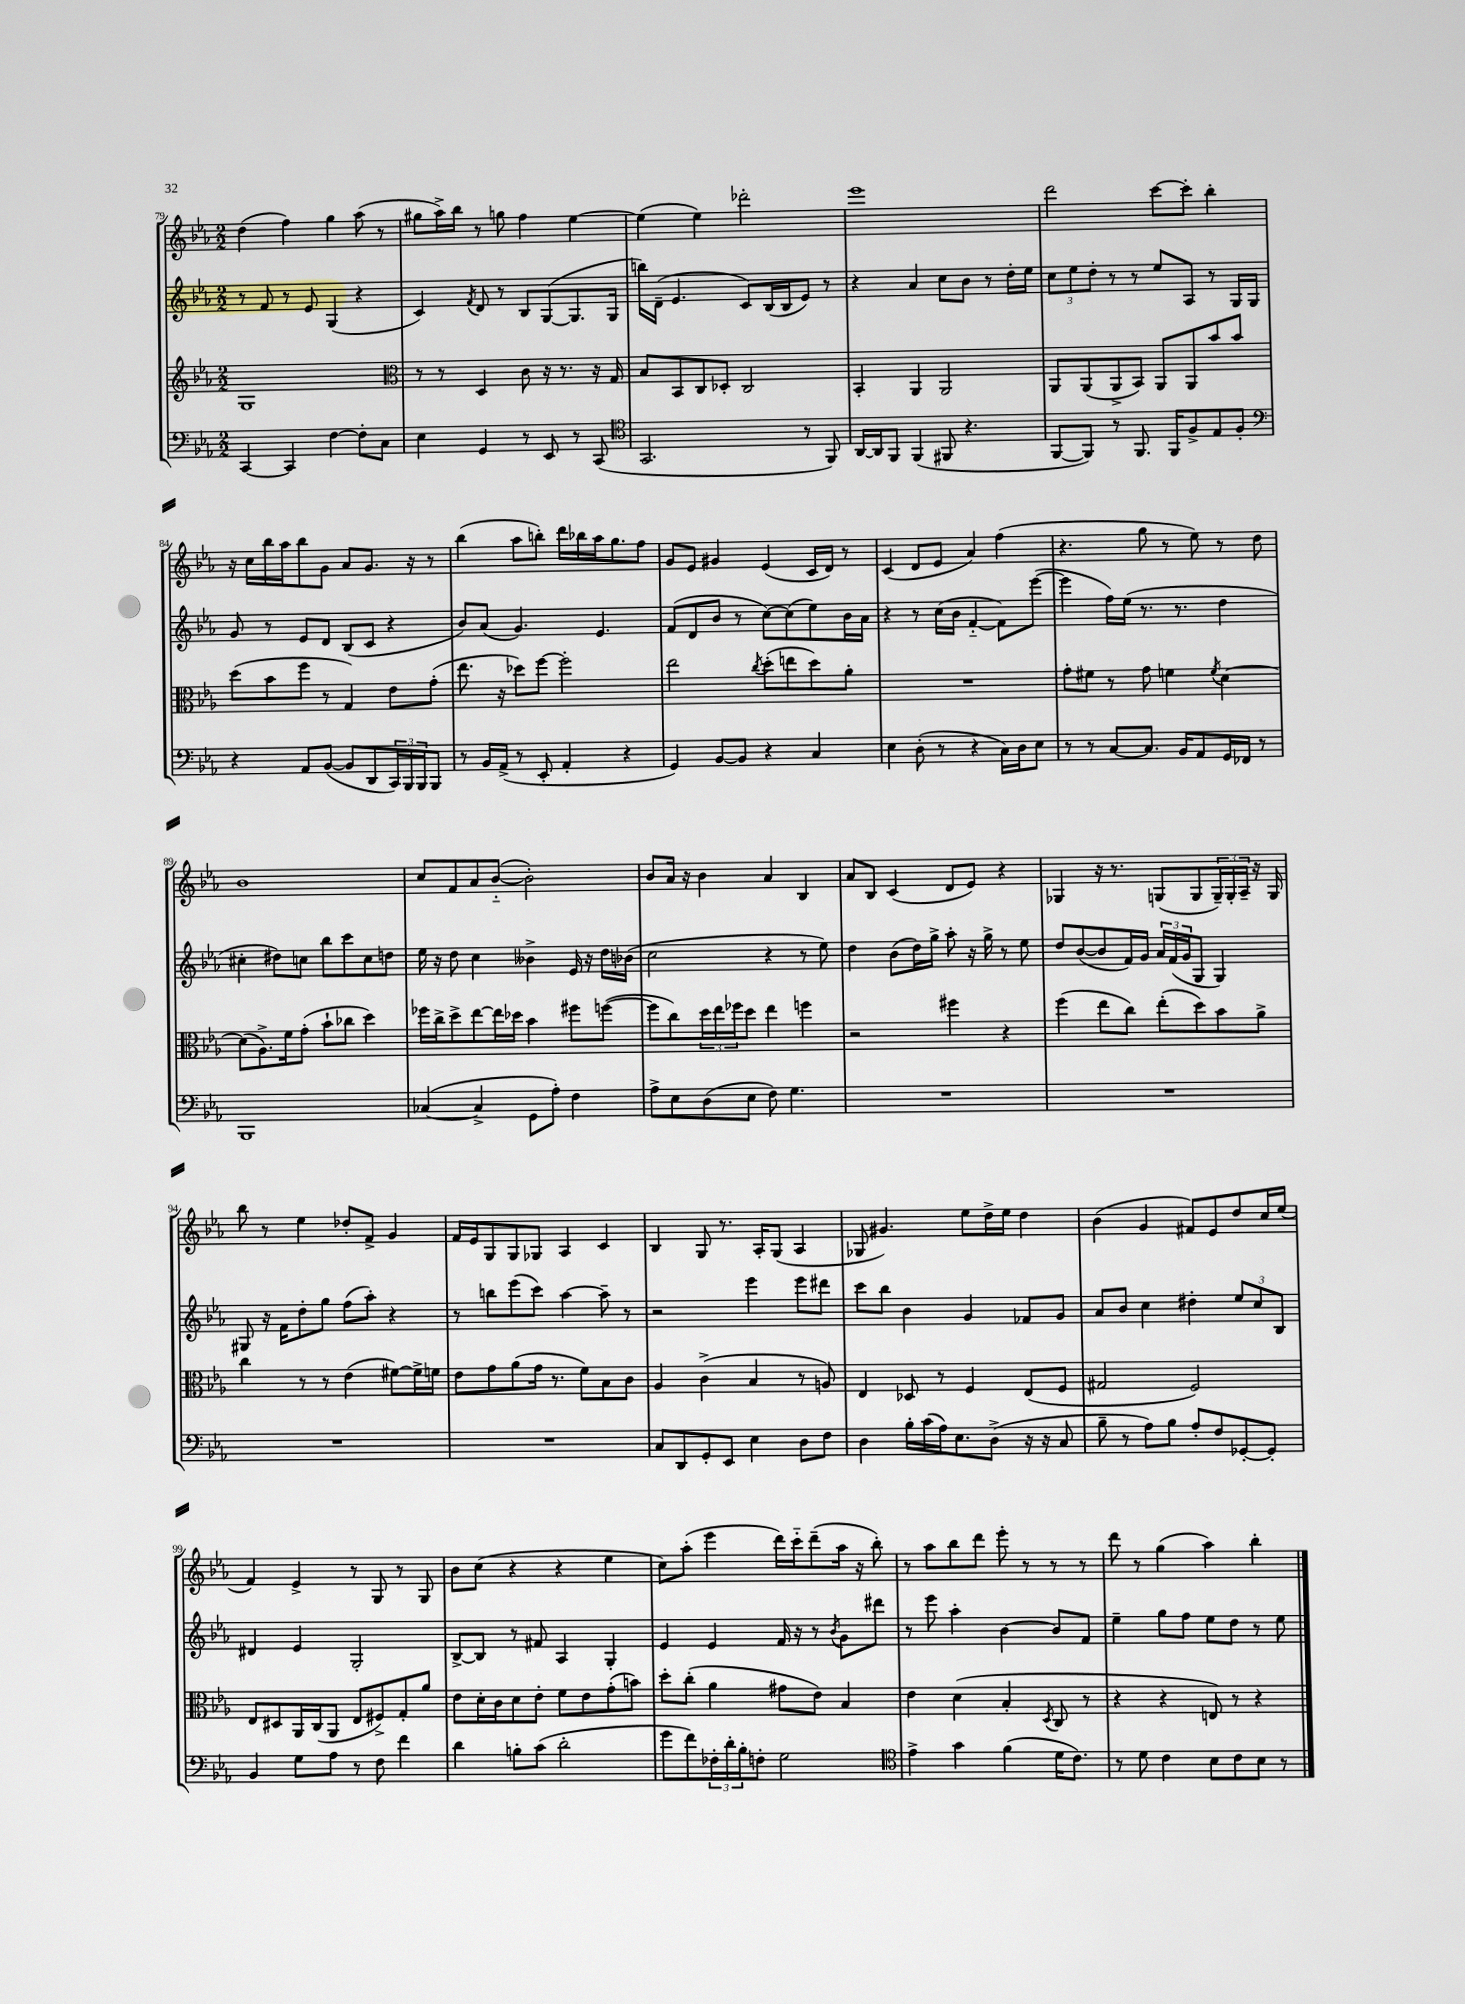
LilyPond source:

<<
\new StaffGroup <<
\new Staff = "s0" {
    \clef treble \key ees \major \numericTimeSignature \time 2/2
    d''4( f''4) g''4 aes''8( r8 |
    gis''8 aes''16->) bes''16 r8 g''8 f''4 ees''4~ |
    ees''4( ees''4) des'''2-. |
    ees'''1 |
    d'''2 c'''8~ c'''8-. bes''4-. |
    r16 c''16 bes''16 aes''16 bes''8 g'8 aes'8 g'8. r16 r8 |
    bes''4( aes''8 b''8-.) d'''16 bes''16 aes''16 g''8. f''8 |
    g'8 ees'8 gis'4 ees'4( c'16 d'16) r8 |
    c'4( d'8 ees'8 aes'4) f''4( |
    r4. g''8 r8 ees''8) r8 d''8 |
    bes'1 |
    c''8 f'8 aes'8 bes'8~-_( bes'2-.) |
    bes'8 aes'16 r16 bes'4 aes'4 bes4 |
    aes'8 bes8 c'4( d'8 ees'8) r4 |
    ges4 r16 r8. g8( g8 \tuplet 3/2 { g16--) g16-. aes16-- } r16 g16 |
    bes''8 r8 ees''4 des''8-. f'8-> g'4 |
    f'16 ees'16 g8 g8 ges8 aes4 c'4 |
    bes4 g8 r8. aes16-. g8( aes4 |
    ges8 gis'4.) ees''8 d''16-> ees''16 d''4 |
    bes'4( g'4 fis'8) ees'8 d''8 c''16 ees''16( |
    f'4) ees'4-> r8 g8 r8 g8 |
    bes'8 c''8( r4 r4 ees''4 |
    c''8) aes''8-.( ees'''4 d'''16) c'''16-_ d'''8--( aes''16 r16 bes''8-.) |
    r8 aes''8 bes''8 d'''8 ees'''8-. r8 r8 r8 |
    d'''8 r8 g''4( aes''4) bes''4-. \bar "|." |
}
\new Staff = "s1" {
    \clef treble \key ees \major \numericTimeSignature \time 2/2
    r8 f'8 r8 ees'8 g4( r4 |
    c'4) \acciaccatura { f'8 } d'8 r8 bes8 g8~( g8. g16 |
    b''16) d'16--( ees'4. c'8) bes16( bes16 ees'8) r8 |
    r4 aes'4 c''8 bes'8 r8 d''16-. ees''16 |
    \tuplet 3/2 { c''8 ees''8 d''8-. } r8 r8 ees''8 aes8 r8 g16 g16 |
    g'8 r8 ees'8 d'8 bes8( c'8 r4 |
    bes'8) aes'8( g'4.) ees'4. |
    f'8( d'8 bes'8 r8 c''8~) c''8( ees''8) bes'16 aes'16 |
    r4 r8 c''16( bes'16 f'4~-_ f'8) ees'''8~( |
    ees'''4 f''16) ees''16( r8. r8. d''4 |
    cis''4-. dis''8) c''8 bes''8 c'''8 c''8 d''8 |
    ees''16 r16 d''8 c''4 beses'4-> ees'16 r16 d''16 bes'16( |
    c''2 r4 r8 ees''8) |
    d''4 bes'8( d''16) g''16-> aes''8-. r16 g''16-> r8 ees''8 |
    d''8 bes'8~( bes'8 f'16) g'16 \tuplet 3/2 { aes'16 f'16( g'16 } g8 g4) |
    gis8 r16 f'16 d''8-. g''8 f''8( aes''8-.) r4 |
    r8 b''8 ees'''8( c'''8) aes''4~ aes''8-- r8 |
    r2 ees'''4 ees'''8 dis'''8 |
    c'''8 bes''8 bes'4 g'4 fes'8 g'8 |
    aes'8 bes'8 c''4 dis''4-. \tuplet 3/2 { ees''8 c''8 bes8 } |
    dis'4 ees'4 g2-. |
    bes8~-> bes8 r8 fis'8 aes4 g4-. |
    ees'4 ees'4 f'16 r16 r8 \acciaccatura { bes'8 } g'8 dis'''8 |
    r8 ees'''8 aes''4-. bes'4~ bes'8 f'8 |
    ees''4-- g''8 f''8 ees''8 d''8 r8 ees''8 \bar "|." |
}
\new Staff = "s2" {
    \clef treble \key ees \major \numericTimeSignature \time 2/2
    g1 |
    \clef alto r8 r8 d4 c'8 r16 r8. r16 g16 |
    bes8 bes,8 c8 des8-. c2 |
    bes,4-. aes,4 aes,2 |
    aes,8 aes,8( aes,8-> bes,8) aes,8 aes,8 bes'8 bes'8 |
    d''8( bes'8 f''8 r8 g4) ees'8 g'8-.( |
    ees''8. r16 des''8) f''8~ f''2-. |
    ees''2 \acciaccatura { c''8 } d''8-.( e''8 d''8) aes'8-. |
    R1 |
    g'8-. fis'8 r8 g'8 f'4 \acciaccatura { f'8 } d'4~ |
    d'8( aes8.->) f'16 g'8-.( bes'8-! ces''8 d''4) |
    fes''16 c''16-> d''8-> ees''8~ ees''16 des''16 bes'4 fis''8 f''8~( |
    f''8 c''8) \tuplet 3/2 { d''16 ees''16 fes''16 } d''8 ees''4 f''4 |
    r2 fis''4 r4 |
    f''4( ees''8 c''8) ees''8-.( d''8) bes'8 aes'8-> |
    c''4 r8 r8 ees'4( fis'8~) fis'16-> f'16 |
    ees'8 g'8 aes'8( g'16 r8. f'8) bes8 c'8 |
    aes4 c'4->( bes4 r8 a8) |
    ees4 des8 r8 f4 ees8( f8 |
    gis2 f2) |
    ees8 dis8 aes,16 c16( aes,8 ees8 fis8->) g8-. aes'8 |
    ees'8 d'16-. c'16 d'8 ees'8-. f'8 ees'8 g'8-.( b'8) |
    d''8-. c''8-.( aes'4 gis'8 ees'8) bes4 |
    ees'4 d'4( bes4-. \acciaccatura { d8 } c8 r8 |
    r4 r4 e8) r8 r4 \bar "|." |
}
\new Staff = "s3" {
    \clef bass \key ees \major \numericTimeSignature \time 2/2
    c,4~ c,4 f4~ f8-. c8 |
    ees4 g,4 r8 ees,8 r8 c,8( |
    \clef tenor g,2. r8 f,8) |
    aes,16~ aes,16 f,8 f,4( fis,8 r4. |
    f,8~ f,8) r8 f,8. f,16 f8-> ees8 f8-. |
    \clef bass r4 aes,8 bes,8~( bes,8 d,8 \tuplet 3/2 { c,16) bes,,16 bes,,16 } bes,,8 |
    r8 bes,16 aes,16->( r8 ees,8-. aes,4-. r4 |
    g,4) bes,8~ bes,8 r4 c4 |
    ees4 d8-.( r8 r4 c16) d16 ees8 |
    r8 r8 c8~ c8. bes,16 aes,8 g,16 fes,16 r8 |
    bes,,1 |
    ces4~( ces4-> g,8 aes8-.) f4 |
    aes8-> ees8 d8( ees8 f8) g4. |
    R1 |
    R1 |
    R1 |
    R1 |
    c8 d,8 g,8-. ees,8 ees4 d8 f8 |
    d4 bes16-. c'16( aes16) ees8. d8->( r16 r16 c8 |
    bes8-- r8 aes8) bes8 aes8-. f8 ges,8~-. ges,8-. |
    bes,4 g8 aes8 r8 f8 f'4 |
    d'4 b8-. c'8( d'2-. |
    g'8 f'8) \tuplet 3/2 { fes16-. d'16-. bes16-. } f8-. g2 |
    \clef tenor ees'4-> g'4 f'4( d'16 c'8.) |
    r8 d'8 c'4 bes8 c'8 bes8 r8 \bar "|." |
}
>>
>>
\layout { \context { \Score currentBarNumber = #79 } }
